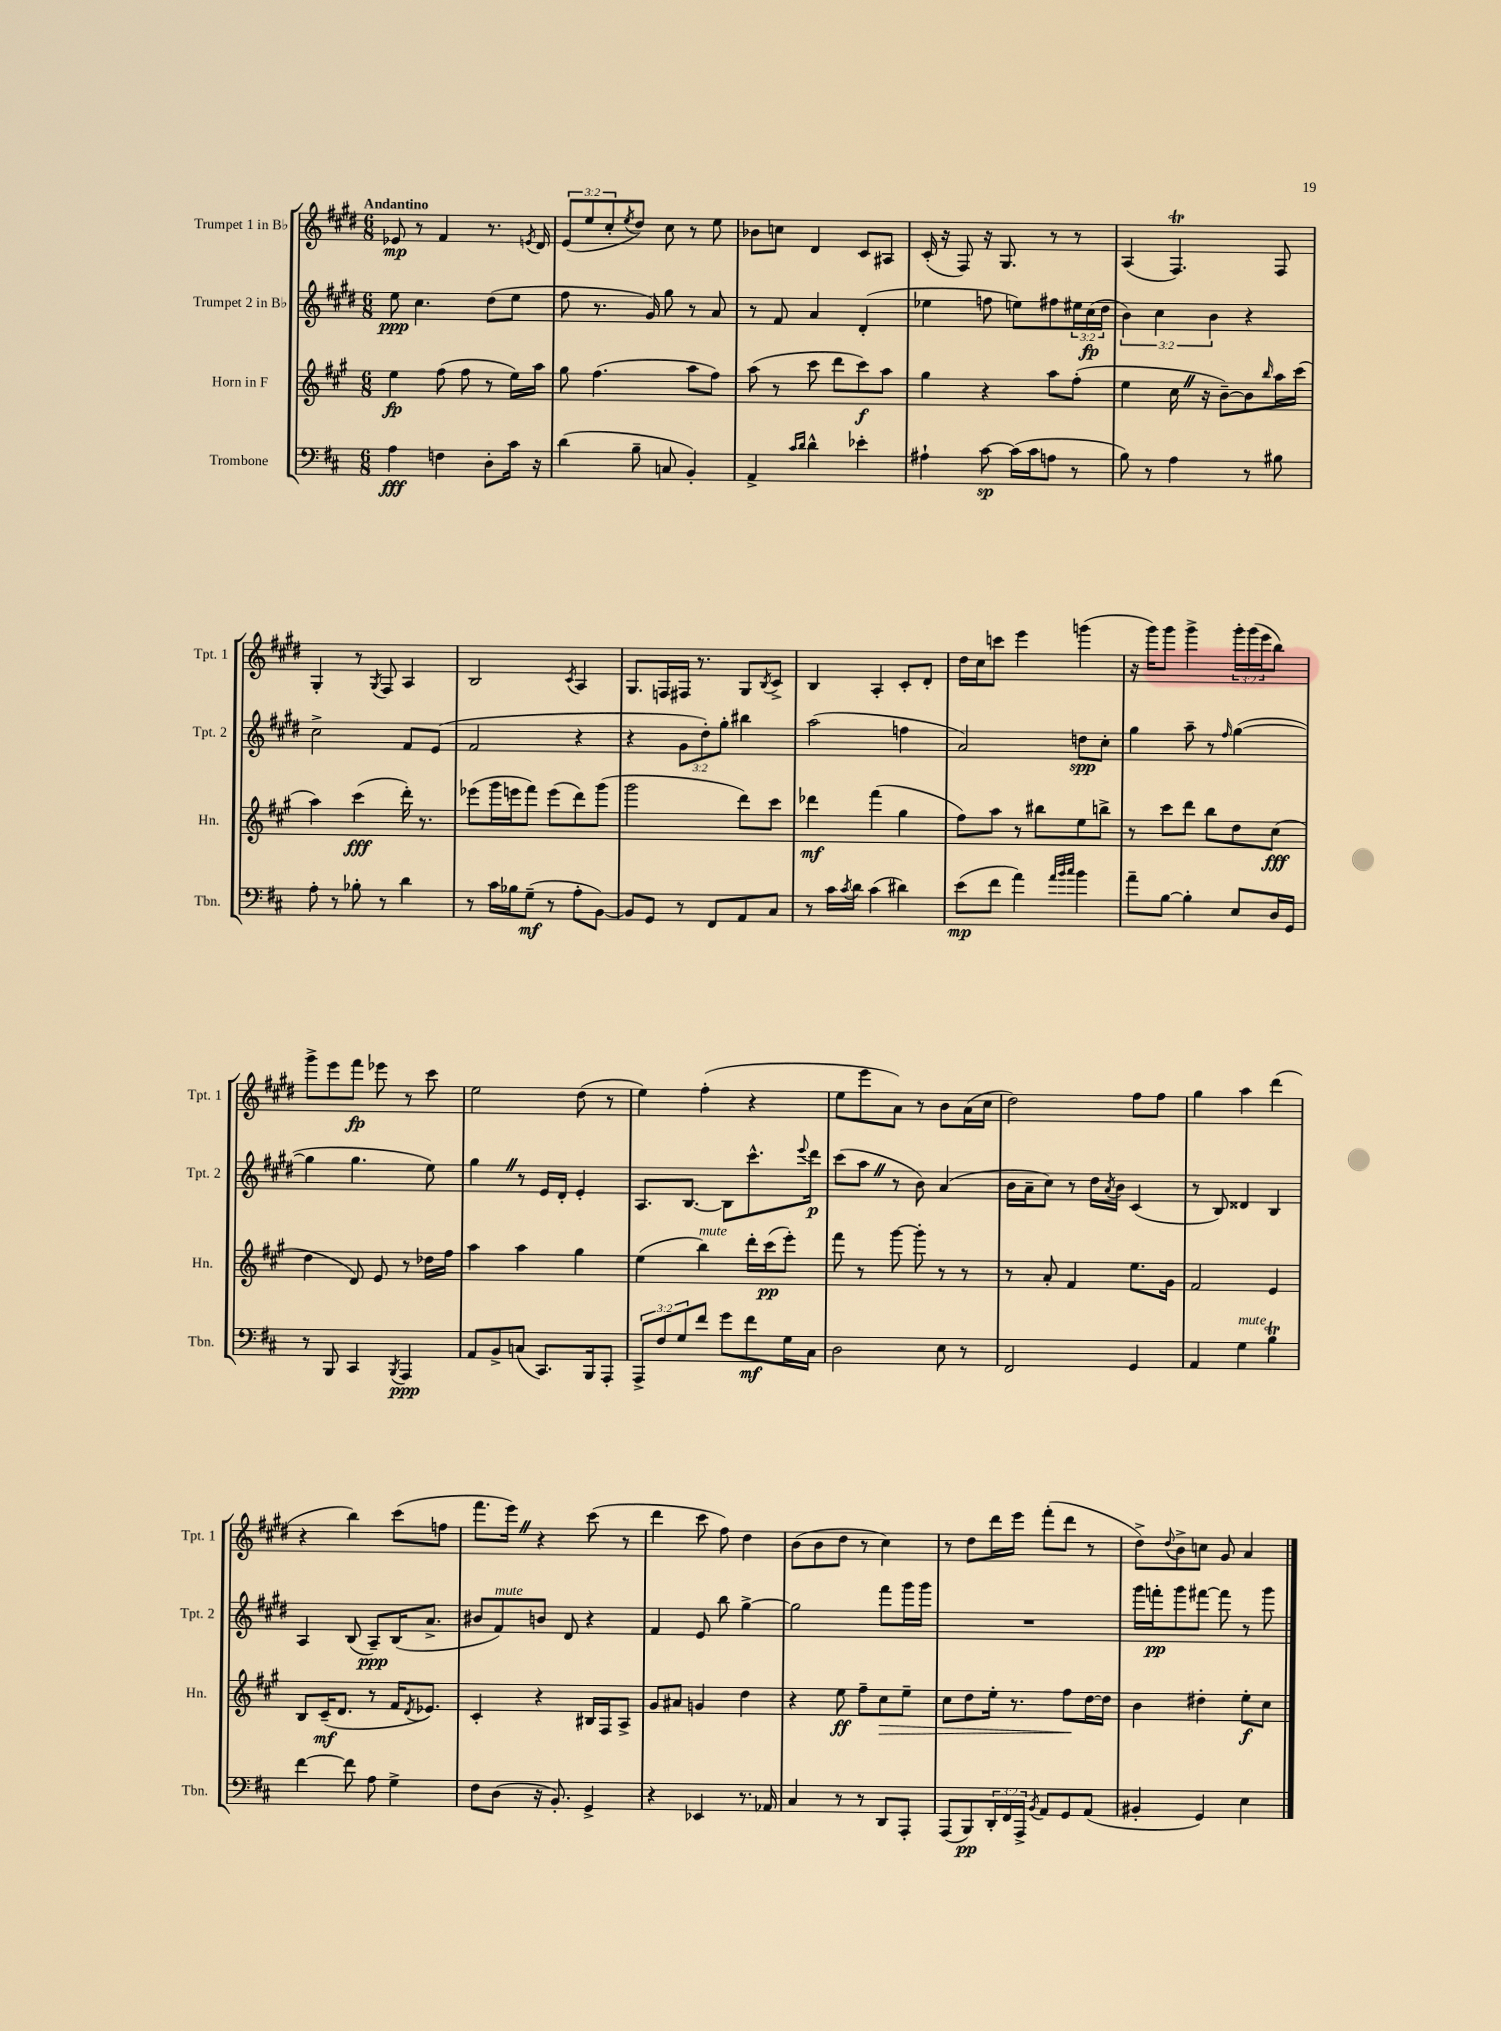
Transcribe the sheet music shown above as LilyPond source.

<<
\new StaffGroup <<
\new Staff = "s0" \with { instrumentName = "Trumpet 1 in Bb" shortInstrumentName = "Tpt. 1" } {
    \clef treble \key e \major \numericTimeSignature \time 6/8 \override Staff.TupletNumber.text = #tuplet-number::calc-fraction-text \tempo "Andantino"
    ees'8\mp r8 fis'4 r8. \acciaccatura { e'8 } dis'16 |
    \tuplet 3/2 { e'8( e''8 cis''8-. } \acciaccatura { e''8 } dis''8) cis''8 r8 e''8 |
    bes'8 c''8 dis'4 cis'8 ais8 |
    cis'16-.( r16 fis8) r16 gis8. r8 r8 |
    a4( fis4.\trill) fis8 |
    gis4-. r8 \acciaccatura { gis8 } fis8 a4 |
    b2 \acciaccatura { cis'8 } a4 |
    gis8. f16 fis16 r8. gis8 \acciaccatura { b8 } cis'8-> |
    b4 a4-. cis'8-. dis'8-. |
    dis''16 cis''16 c'''8 e'''4 g'''4( |
    r16 gis'''16) gis'''8 gis'''4-> \tuplet 3/2 { gis'''16-. gis'''16( e'''16 } b''8) |
    gis'''8-> e'''8 fis'''8\fp ees'''8 r8 cis'''8 |
    e''2 dis''8( r8 |
    e''4) fis''4-.( r4 |
    e''8 e'''8 a'8) r8 b'8 a'16( cis''16 |
    dis''2) fis''8 fis''8 |
    gis''4 a''4 dis'''4( |
    r4 b''4) cis'''8( f''8 |
    fis'''8. e'''16) \once \override BreathingSign.text = \markup { \musicglyph "scripts.caesura.straight" } \breathe r4 cis'''8( r8 |
    dis'''4 cis'''8 fis''8) dis''4 |
    b'8( b'8 dis''8 r8 cis''4) |
    r8 dis''8 dis'''16 e'''16 fis'''8-.( dis'''8 r8 |
    dis''8->) \appoggiatura { dis''8 } b'8-> c''8 gis'8 a'4 \bar "|." |
}
\new Staff = "s1" \with { instrumentName = "Trumpet 2 in Bb" shortInstrumentName = "Tpt. 2" } {
    \clef treble \key e \major \numericTimeSignature \time 6/8 \override Staff.TupletNumber.text = #tuplet-number::calc-fraction-text
    e''8\ppp cis''4. dis''8( e''8 |
    fis''8 r8. gis'16) gis''8 r8 a'8 |
    r8 fis'8 a'4 dis'4-.( |
    ees''4 f''8 e''8) fis''8 \tuplet 3/2 { eis''16 cis''16\fp( dis''16 } |
    \tuplet 3/2 { b'4) cis''4 b'4 } r4 |
    cis''2-> fis'8 e'8( |
    fis'2 r4 |
    r4 \tuplet 3/2 { gis'8 dis''8-.) gis''8-. } bis''4 |
    a''2( f''4 |
    a'2) d''8\spp cis''8-. |
    gis''4 a''8-- r8 \grace { fis''16 } gis''4~( |
    gis''4 gis''4. e''8) |
    gis''4 \once \override BreathingSign.text = \markup { \musicglyph "scripts.caesura.straight" } \breathe r8 e'16 dis'16-. e'4-. |
    a8. b8.~ b8 cis'''8.-^ \appoggiatura { e'''8 } dis'''16\p |
    cis'''8( a''8 \once \override BreathingSign.text = \markup { \musicglyph "scripts.caesura.straight" } \breathe r8 b'8) a'4( |
    b'16 a'16-- cis''8) r8 dis''16 \acciaccatura { a'8 } b'16 cis'4( |
    r8 b8) disis'4 b4 |
    a4 b8( a8--\ppp) b16( a'8.-> |
    bis'8 fis'8^\markup { \italic "mute" }) b'8 dis'8 r4 |
    fis'4 e'8 b''8 gis''4~-> |
    gis''2 fis'''8 gis'''16 gis'''16 |
    R2. |
    gis'''16 f'''16-.\pp gis'''8 fis'''8~ fis'''8 r8 gis'''8 \bar "|." |
}
\new Staff = "s2" \with { instrumentName = "Horn in F" shortInstrumentName = "Hn." } {
    \clef treble \key a \major \numericTimeSignature \time 6/8
    e''4\fp fis''8( fis''8 r8 e''16) a''16 |
    gis''8 fis''4.( a''8 fis''8) |
    a''8( r8 cis'''8 d'''8 cis'''8\f) a''8 |
    gis''4 r4 a''8 fis''8-.( |
    e''4 cis''16 \once \override BreathingSign.text = \markup { \musicglyph "scripts.caesura.straight" } \breathe r16 b'8~--) b'8 \grace { b''16 } a''16 cis'''16( |
    a''4) cis'''4\fff( d'''16-.) r8. |
    ees'''8( gis'''16 e'''16 fis'''8) e'''8( d'''8) gis'''8( |
    gis'''2 d'''8) cis'''8 |
    des'''4\mf fis'''4( gis''4 |
    fis''8) a''8 r8 bis''8 e''8 b''8-> |
    r8 cis'''8 d'''8 b''8 d''8 cis''8\fff( |
    d''4 d'8) e'8 r8 des''16 fis''16 |
    a''4 a''4 gis''4 |
    e''4( b''4^\markup { \italic "mute" }) d'''16-. cis'''16\pp( e'''8-.) |
    fis'''8 r8 gis'''8~ gis'''8-. r8 r8 |
    r8 a'8-. fis'4 e''8. gis'16 |
    fis'2 e'4 |
    b8 cis'16--\mf( d'8. r8 fis'16 \acciaccatura { d'8 } ees'8.) |
    cis'4-. r4 bis16 fis16 a8-> |
    gis'8 ais'8 g'4 d''4 |
    r4 e''8\ff fis''8-- cis''8\> e''8-- |
    cis''8 d''8 e''16-. r8. fis''8\! d''16~ d''16 |
    b'4 dis''4-. e''8-.\f cis''8 \bar "|." |
}
\new Staff = "s3" \with { instrumentName = "Trombone" shortInstrumentName = "Tbn." } {
    \clef bass \key d \major \numericTimeSignature \time 6/8 \override Staff.TupletNumber.text = #tuplet-number::calc-fraction-text
    a4\fff f4 d8-. cis'16 r16 |
    d'4( b8-- c8 b,4-.) |
    a,4-> \grace { cis'16 d'16 } d'4-^ ees'4-. |
    ais4-! cis'8~\sp cis'16( cis'16 a8 r8 |
    b8) r8 a4 r8 bis8 |
    a8-. r8 bes8-. r8 d'4 |
    r8 cis'16 bes16 g8--\mf( r8 a8-. b,8~) |
    b,8 g,8 r8 fis,8 a,8 cis8 |
    r8 cis'16 \acciaccatura { cis'8 } d'16 cis'4( dis'4) |
    e'8\mp( fis'8 a'4) \grace { a'32 b'32 cis''32 } b'4 |
    a'8-- b8~ b4-. e8 d16 g,16 |
    r8 b,,8 cis,4 \acciaccatura { b,,8 } a,,4\ppp |
    a,8 b,8-> c8( cis,8.) b,,16 a,,8-. |
    \tuplet 3/2 { a,,8-> fis8 g8 } fis'8 g'8 fis'8\mf g16 cis16 |
    d2 e8 r8 |
    fis,2 g,4 |
    a,4 g4^\markup { \italic "mute" } b4\trill |
    fis'4~ fis'8 a8 g4-> |
    fis8 d8( r16 b,8.-.) g,4-> |
    r4 ees,4 r8. aes,16 |
    cis4 r8 r8 d,8 a,,8-. |
    a,,8( b,,8\pp) \tuplet 3/2 { d,16-. fis,16 a,,16-> } \acciaccatura { b,8 } a,8 g,8 a,8( |
    bis,4-. g,4) e4 \bar "|." |
}
>>
>>
\layout { \context { \Score \remove "Bar_number_engraver" } }
